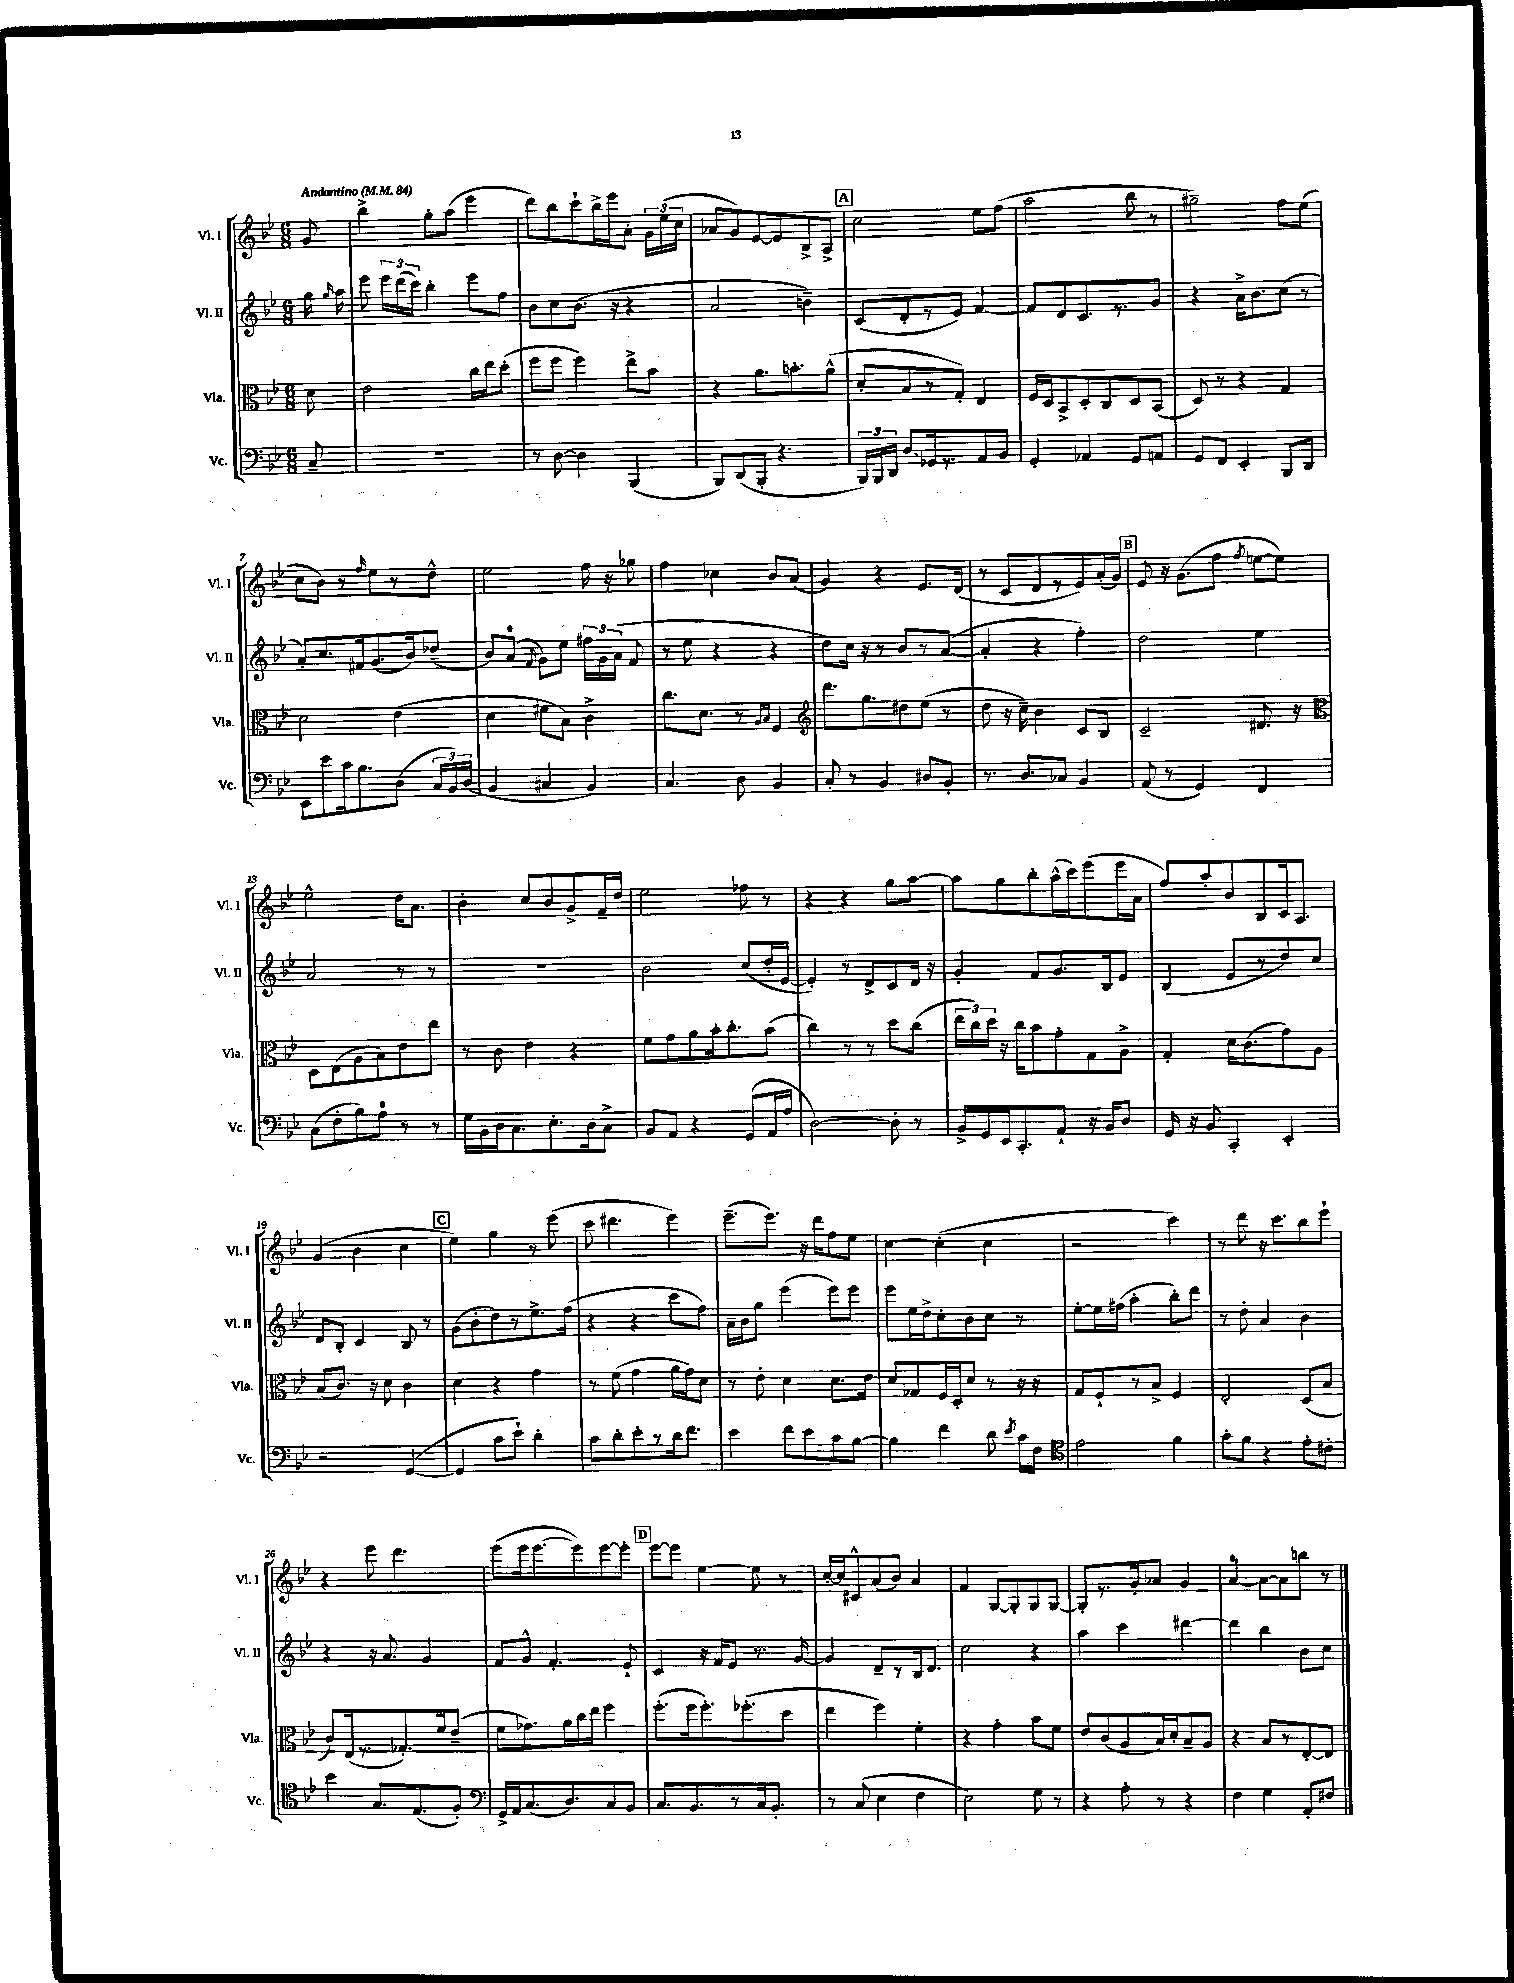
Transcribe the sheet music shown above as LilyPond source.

<<
\new StaffGroup <<
\new Staff = "s0" \with { instrumentName = "Vl. I" shortInstrumentName = "Vl. I" } {
    \clef treble \key bes \major \numericTimeSignature \time 6/8 \partial 8 \tempo "Andantino" 4 = 84
    \autoBeamOff g'8 |
    bes''4-> g''8[-. a''8]( ees'''4 |
    d'''8[) bes''8 c'''8-! bes''16-> ees'''16 a'8]-. \tuplet 3/2 { g'16[ ees''16( c''16] } |
    aes'8[ g'8) ees'8~ ees'8 bes8-> a8]-> |
    \mark \markup { \box "A" } c''2 ees''8[ f''8]( |
    a''2 bes''8 r8 |
    gis''2--) f''8[ ees''8]( |
    c''8[ bes'8]) r8 \grace { f''16 } ees''8[ r8 d''8]-^ |
    ees''2 f''16 r16 ges''8 |
    f''4 ces''4 bes'8[ a'8]( |
    g'4) r4 ees'8.[ d'16]( |
    r8 c'8[ d'8 r8 ees'8) a'16-.( g'16]) |
    \mark \markup { \box "B" } ees'8 r16 g'8.[( f''8] \acciaccatura { f''8 } e''8[~ e''8]) |
    ees''2-^ d''16[ a'8.] |
    bes'4-. c''8[ bes'8 g'8-> f'16-- d''16] |
    ees''2 fes''8 r8 |
    r4 r4 g''8[ a''8]~ |
    a''8[ g''8 bes''8-. a''16-^( c'''16) ees'''8( ees'''16 a'16] |
    f''8[) a''8-. bes'8 bes8 c'16 a8.] |
    g'4( bes'4 c''4 |
    \mark \markup { \box "C" } ees''4) g''4 r8 ees'''8( |
    c'''8 dis'''4. ees'''4) |
    ees'''8.[--( ees'''8.]) r16 d'''16[ f''8 ees''8] |
    c''4~ c''4-.( c''4 |
    r2 c'''4) |
    r8 d'''8 r16 c'''8.[ bes''8 ees'''8]-! |
    r4 ees'''8 d'''4. |
    ees'''8[( ees'''16 ees'''8.~ ees'''8) ees'''8~ ees'''8]-. |
    \mark \markup { \box "D" } ees'''8[~ ees'''8] ees''4~ ees''8 r8 |
    c''16[~-. c''16 cis'8-^ a'8( bes'8]) a'4 |
    f'4 g8[~ g8-. g8 g8]~ |
    g8[-. r8. g'16-. aes'8] g'4 |
    a'4-0~ a'8[~ a'8 b''8] r8 \bar "|." |
}
\new Staff = "s1" \with { instrumentName = "Vl. II" shortInstrumentName = "Vl. II" } {
    \clef treble \key bes \major \numericTimeSignature \time 6/8 \partial 8
    \autoBeamOff g''16 \grace { g''16 } a''16 |
    ees'''8 \tuplet 3/2 { ees'''16[ d'''16( c'''16]) } bes''4-. ees'''8[ f''8] |
    bes'8[ c''8 bes'8.]( r16 r4 |
    a'2 b'4--) |
    \mark \markup { \box "A" } c'8[( d'8-. r8 ees'8]) f'4~ |
    f'8[ d'8 c'8. r8. g'8] |
    r4 a'16[-> bes'8. c''8]( r8 |
    a'8[-.) c''8. fis'16 g'8.( bes'16) des''8]--( |
    bes'8[) a'8]-0( \grace { f'16 } g'8[) ees''8] \tuplet 3/2 { fis''16[ g'16 a'16]( } f'8 |
    r8 ees''8 r4 r4 |
    d''8[) c''16] r16 r8 bes'8[ r8 a'8]~( |
    a'4-. r4 f''4-.) |
    \mark \markup { \box "B" } d''2 ees''4 |
    a'2 r8 r8 |
    R2. |
    bes'2 c''8[( d''16-. ees'16]~ |
    ees'4-.) r8 d'8[-> c'8 d'16] r16 |
    g'4-. f'8[ g'8. bes16 ees'8] |
    bes4( ees'8[ r8 d''8) c''8] |
    d'8[ bes8]-. c'4 bes8 r8 |
    \mark \markup { \box "C" } g'8[( bes'8-. d''8) r8 ees''8.-> f''16]( |
    r4 r4 c'''8[ f''8]) |
    a'16[-- bes'16 g''8] ees'''4( ees'''8[) ees'''8] |
    ees'''8[ ees''16 d''16-> c''8-. bes'8 c''8] r8 |
    ees''8[~-. ees''16 fis''16]( a''4-. bes''8[-.) d'''8] |
    r8 d''8-. a'4 bes'4 |
    r4 r16 a'8. g'4 |
    f'8[ g'8]-^ f'4.-. ees'8-! |
    \mark \markup { \box "D" } c'4 r16 f'16[ ees'8] r8. g'16~ |
    g'4 d'8[-- r8 bes16 d'8.] |
    c''2 r4 |
    a''4 c'''4 dis'''4~ |
    dis'''4 bes''4 bes'8[ c''8] \bar "|." |
}
\new Staff = "s2" \with { instrumentName = "Vla." shortInstrumentName = "Vla." } {
    \clef alto \key bes \major \numericTimeSignature \time 6/8 \partial 8
    \autoBeamOff d'8 |
    ees'2 c''16[ ees''16 d''8]-.( |
    f''8[ f''8] f''4) ees''8[-> bes'8] |
    r4 a'8.[ b'8.-. a'8]-^( |
    \mark \markup { \box "A" } d'8[-. bes8 r8 g8]-.) ees4 |
    f16[ d16 bes,8-> d8-. c8 d8 bes,8]( |
    d8) r8 r4 g4 |
    d'2 ees'4( |
    d'4 fis'8[ bes8]) c'4-> |
    c''8.[ d'8.] r8 \grace { a16[ bes16] } f4 |
    \clef treble d'''8.[ g''8. dis''8 ees''8]( r8 |
    d''8 r16 c''16--) bes'4 c'8[ bes8] |
    \mark \markup { \box "B" } c'2-- dis'8. r16 |
    \clef alto d8[ ees8( a8 bes8) ees'8 ees''8] |
    r8 c'8 ees'4 r4 |
    f'8[ g'8 a'8 bes'16-. c''8.-. bes'8]( |
    c''4) r8 r8 d''8[ c''8]( |
    \tuplet 3/2 { ees''16[ c''16) d''16] } r16 c''16[ bes'8 g'8-. g8 a8]-> |
    g4-. d'16[ c'8.( g'8) a8] |
    bes8[( c'8.]) r16 d'8 c'4 |
    \mark \markup { \box "C" } d'4 r4 g'4 |
    r8 f'8( g'4 a'16[ g'16) d'8] |
    r8 ees'8-. d'4 d'8.[ ees'16] |
    d'8[ ges8 f16 d16-. d'8] r8 r16 r16 |
    g8[ f8-! r8 bes8]-> f4 |
    ees2-. d8[( bes8] |
    c'8[) ees16( r8. ges8.-.) f'16 ees'8]--( |
    f'8[ ges'8.) a'16 c''16 ees''16] f''4 |
    \mark \markup { \box "D" } f''8.[-.( f''16 f''8.-.) fes''8.-.( d''8] |
    ees''4 f''4) f'4-. |
    r4 g'4-. bes'8[ f'8] |
    ees'8[ c'8( a8 bes16) d'16-. bes8-- a8] |
    r4 bes8[ r8 ees8~-. ees8] \bar "|." |
}
\new Staff = "s3" \with { instrumentName = "Vc." shortInstrumentName = "Vc." } {
    \clef bass \key bes \major \numericTimeSignature \time 6/8 \partial 8
    \autoBeamOff c8-- |
    R2. |
    r8 d8~ d4 bes,,4( |
    bes,,8[) d,8( bes,,8]-. r4. |
    \mark \markup { \box "A" } \tuplet 3/2 { bes,,16[) bes,,16 d,16] } \once \override Glissando.style = #'zigzag d8[\glissando ges,16 r8. a,8 bes,8] |
    g,4-. aes,4 g,8[ a,8] |
    g,8[ f,8] ees,4-. bes,,8[ d,8] |
    ees,8[ ees'8 c'16 bes8. d8]( \tuplet 3/2 { c16[ bes,16) d16]( } |
    bes,4 cis4 bes,4) |
    c4. d8 bes,4 |
    c8-. r8 bes,4 dis8[ bes,8]-. |
    r8. d8.[ ces8] bes,4 |
    \mark \markup { \box "B" } a,8( r8 g,4) f,4 |
    c8[( f8-. bes8) a8]-0 r8 r8 |
    g16[ bes,16 d16 c8. ees8.-. d16 c8]-> |
    bes,8[ a,8] r4 g,8[( a,16 a16] |
    d2~) d8-. r8 |
    bes,16[-> g,16 ees,16 c,8.-. a,8]-! r16 bes,16[ d8] |
    g,16 r16 bes,8 c,4-. ees,4-. |
    r2 g,4~( |
    \mark \markup { \box "C" } g,4 c'8[ ees'8]-!) d'4-. |
    c'8[ d'8-. ees'8-. r8 d'16 f'8.] |
    ees'4 f'8[ ees'8 c'8 bes8]~ |
    bes4 f'4 d'8 \acciaccatura { ees'8 } c'16[ f16] |
    \clef tenor ees'2 f'4 |
    g'8[-. f'8] r4 ees'8[-. cis'8]-. |
    bes'4 g8.[ ees8.( f8]-.) |
    \clef bass g,16[-> a,16 c8.( d8.) c8 bes,8] |
    \mark \markup { \box "D" } c8.[ bes,8. r8 c16 bes,8.]-. |
    r8 c8( ees4 f4 |
    ees2) g8 r8 |
    r4 a8-. r8 r4 |
    f4 g4 a,8[-. fis8] \bar "|." |
}
>>
>>
